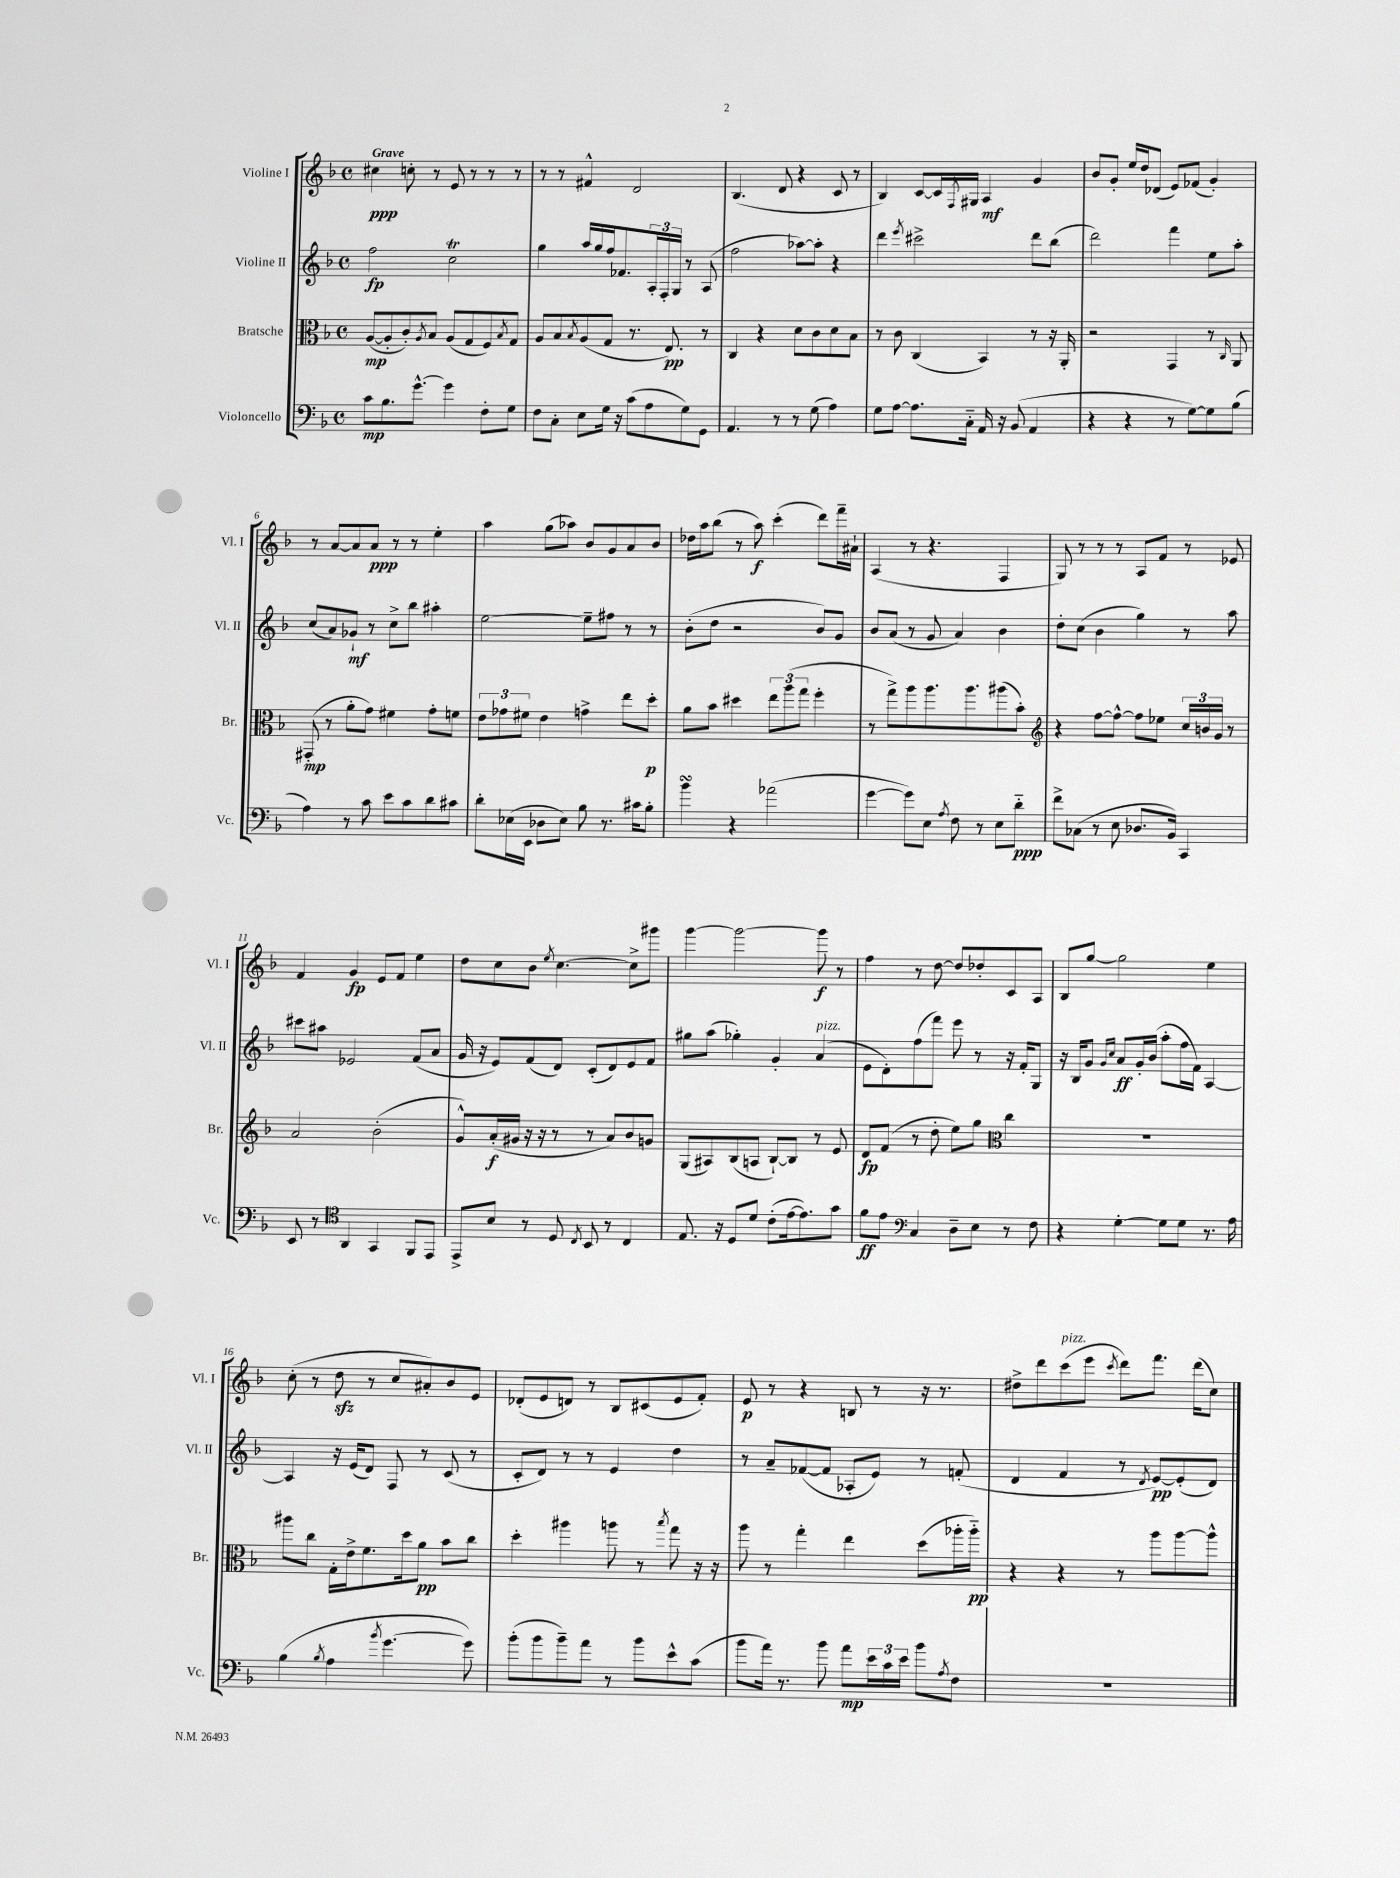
<<
\new StaffGroup <<
\new Staff = "s0" \with { instrumentName = "Violine I" shortInstrumentName = "Vl. I" } {
    \clef treble \key f \major \defaultTimeSignature \time 4/4 \tempo "Grave"
    cis''4\ppp c''8-. r8 e'8 r8 r8 r8 |
    r8 r8 fis'4-^ d'2 |
    bes4.( d'8 r4 c'8 r8 |
    bes4) c'8~ c'16 \acciaccatura { f8 } gis16 a4\mf g'4 |
    bes'8 g'8-. e''16 d''16 des'8( e'8) fes'8( g'4-.) |
    r8 a'8~ a'8 a'8\ppp r8 r8 e''4-. |
    a''4 g''8( aes''8) bes'8 g'8 a'8 bes'8 |
    des''16 a''16 bes''8( r8 a''8\f) c'''4-.( d'''8) f'''16-- ais'16-! |
    a4( r8 r4. f4 |
    g8) r8 r8 r8 a8 f'8 r8 ees'8 |
    f'4 g'4\fp e'8 f'8 e''4 |
    d''8 c''8 bes'8 \acciaccatura { e''8 } c''4.~ c''8-> gis'''8 |
    g'''4~ g'''2~ g'''8\f r8 |
    f''4 r8 d''8~ d''8 des''8-. c'8 a8 |
    bes8 g''8~ g''2 e''4 |
    c''8-.( r8 d''8\sfz r8 c''8 ais'8-.) bes'8 e'8 |
    des'8-.( e'8 d'8) r8 bes8 cis'8( e'8 f'8-.) |
    e'8\p r8 r4 b8 r8 r16 r8. |
    dis''8-> d'''8 c'''8^\markup { \italic "pizz." }( e'''8 \acciaccatura { c'''8 } d'''8) f'''8. d'''16( c''8) \bar "|." |
}
\new Staff = "s1" \with { instrumentName = "Violine II" shortInstrumentName = "Vl. II" } {
    \clef treble \key f \major \defaultTimeSignature \time 4/4
    f''2\fp c''2\trill |
    g''4 a''16 g''16 f''16 fes'8. \tuplet 3/2 { a16-. f16-. g16 } r8 a8( |
    f''2 aes''8~) aes''8-. r4 |
    d'''4 \acciaccatura { e'''8 } cis'''2-> d'''8 bes''8( |
    d'''2) f'''4 e''8 a''8-. |
    c''8( a'8) ges'8-!\mf r8 c''8-> bes''8 ais''4-. |
    e''2~ e''8-- fis''8 r8 r8 |
    bes'8-.( d''8 r2 bes'8) g'8 |
    bes'8 a'8( r8 g'8 a'4) bes'4 |
    d''8-. c''8( bes'4 g''4) r8 a''8 |
    cis'''8 ais''8 ees'2 f'8( a'8 |
    g'16 r16 e'8) f'8( d'8) c'8-.( d'8) e'8 f'8 |
    gis''8 a''8( ges''4-.) g'4-. a'4^\markup { \italic "pizz." }( |
    e'8 d'8-.) f''8( f'''8) e'''8 r8 r16 f'16-. g8 |
    r16 bes16 g'8 \grace { g'16 c''16 } a'8\ff g'16-. bes'16( a''8-. f''16 f'16) a4~ |
    a4 r16 e'16( d'8) f8 r8 c'8( r8 |
    c'8-. d'8) r8 r8 e'4 d''4 |
    r8 a'8-- fes'8~( fes'8 aes8-. e'8) r8 f'8-.( |
    d'4 f'4 r8 \acciaccatura { d'8 } e'8~\pp) e'8-.( d'8) \bar "|." |
}
\new Staff = "s2" \with { instrumentName = "Bratsche" shortInstrumentName = "Br." } {
    \clef alto \key f \major \defaultTimeSignature \time 4/4
    a8~\mp( a8-. c'8-.) \acciaccatura { a8 } bes8 a8( g8 f8) \acciaccatura { bes8 } g8 |
    a8 bes8 \acciaccatura { bes8 } a8( g8 r8. e8.\pp) r8 |
    c4 r4 d'8 c'8 d'8 bes8 |
    r8 c'8 c4( bes,4) r8 r16 a,16-. |
    r2 g,4 r8 \grace { c16 } a,8 |
    gis,8-.\mp( r8 a'8-. g'8) fis'4 g'8-. f'8 |
    \tuplet 3/2 { e'8 ges'8 fis'8 } e'4 g'4-> e''8 d''8-.\p |
    a'8 bes'8 dis''4 \tuplet 3/2 { e''8 a''8( g''8 } f''4-. |
    r8 g''8->) a''8 a''8. a''8. ais''8( bes'8-.) |
    \clef treble r4 f''8~ f''8~-^ f''8 ees''8 \tuplet 3/2 { c''16 b'16 g'16 } r8 |
    a'2 bes'2-.( |
    g'8-^) a'16-.\f( gis'16 r16 r16 r8 r8 a'8) bes'8 g'8 |
    g8( ais8) bes8( a8 bes8~-!) bes8 r8 e'8 |
    d'8\fp f'8( r8 d''8-. e''8) g''8 \clef alto c''4 |
    R1 |
    ais''8 c''8 g16-. e'16-> f'8. d''16 a'8\pp bes'8 c''8 |
    d''4-. ais''4 a''8 r8 \acciaccatura { bes''8 } g''8 r16 r16 |
    a''8 r8 g''4-. e''4 d''8( aes''16-. aes''16-_\pp) |
    r4 r4 r8 a''8 a''8~ a''8-^ \bar "|." |
}
\new Staff = "s3" \with { instrumentName = "Violoncello" shortInstrumentName = "Vc." } {
    \clef bass \key f \major \defaultTimeSignature \time 4/4
    c'8\mp bes8. g'8.~-^ g'4 f8-. g8 |
    f8 c8-. e8 g16 r16 c'8( a8 g8) g,8 |
    a,4. r8 r8 g8( a4) |
    g8 a8~ a8. c16-_ a,16 r16 bes,8( a,4 |
    r4 r4 r8 g8~) g8 bes8( |
    a4) r8 c'8 e'8 c'8 d'8 cis'8 |
    d'8-. ees16( e,16 des8 ees8) bes8 r8. cis'16 bes8-. |
    bes'4\turn r4 aes'2( |
    g'4~ g'8) e8 \acciaccatura { a8 } f8 r8 e8 d'8-_\ppp |
    f'8-> ces8( r8 e8 des8. bes,16) c,4 |
    e,8 r8 \clef tenor a,4 g,4 f,8 e,8 |
    e,8-> bes8 r8 d8 \acciaccatura { c8 } bes,8 r8 c4 |
    e8. r16 d8 d'8 c'8-.( e'16~ e'8.) g'8 |
    f'8\ff e'8 \clef bass c4 d8-- e8 r8 f8 |
    r4 g4~-. g8 g8 r8. a16 |
    bes4( \acciaccatura { bes8 } a4 \acciaccatura { bes'8 } g'4.~ g'8) |
    bes'8-.( bes'8 bes'8--) a'8 r8 bes'8 e'8-^ c'8( |
    bes'8 a'16) r8. bes'8 a'8\mp \tuplet 3/2 { e'16 c'16 e'16 } bes'8 \acciaccatura { a8 } f8 |
    R1 \bar "|." |
}
>>
>>
